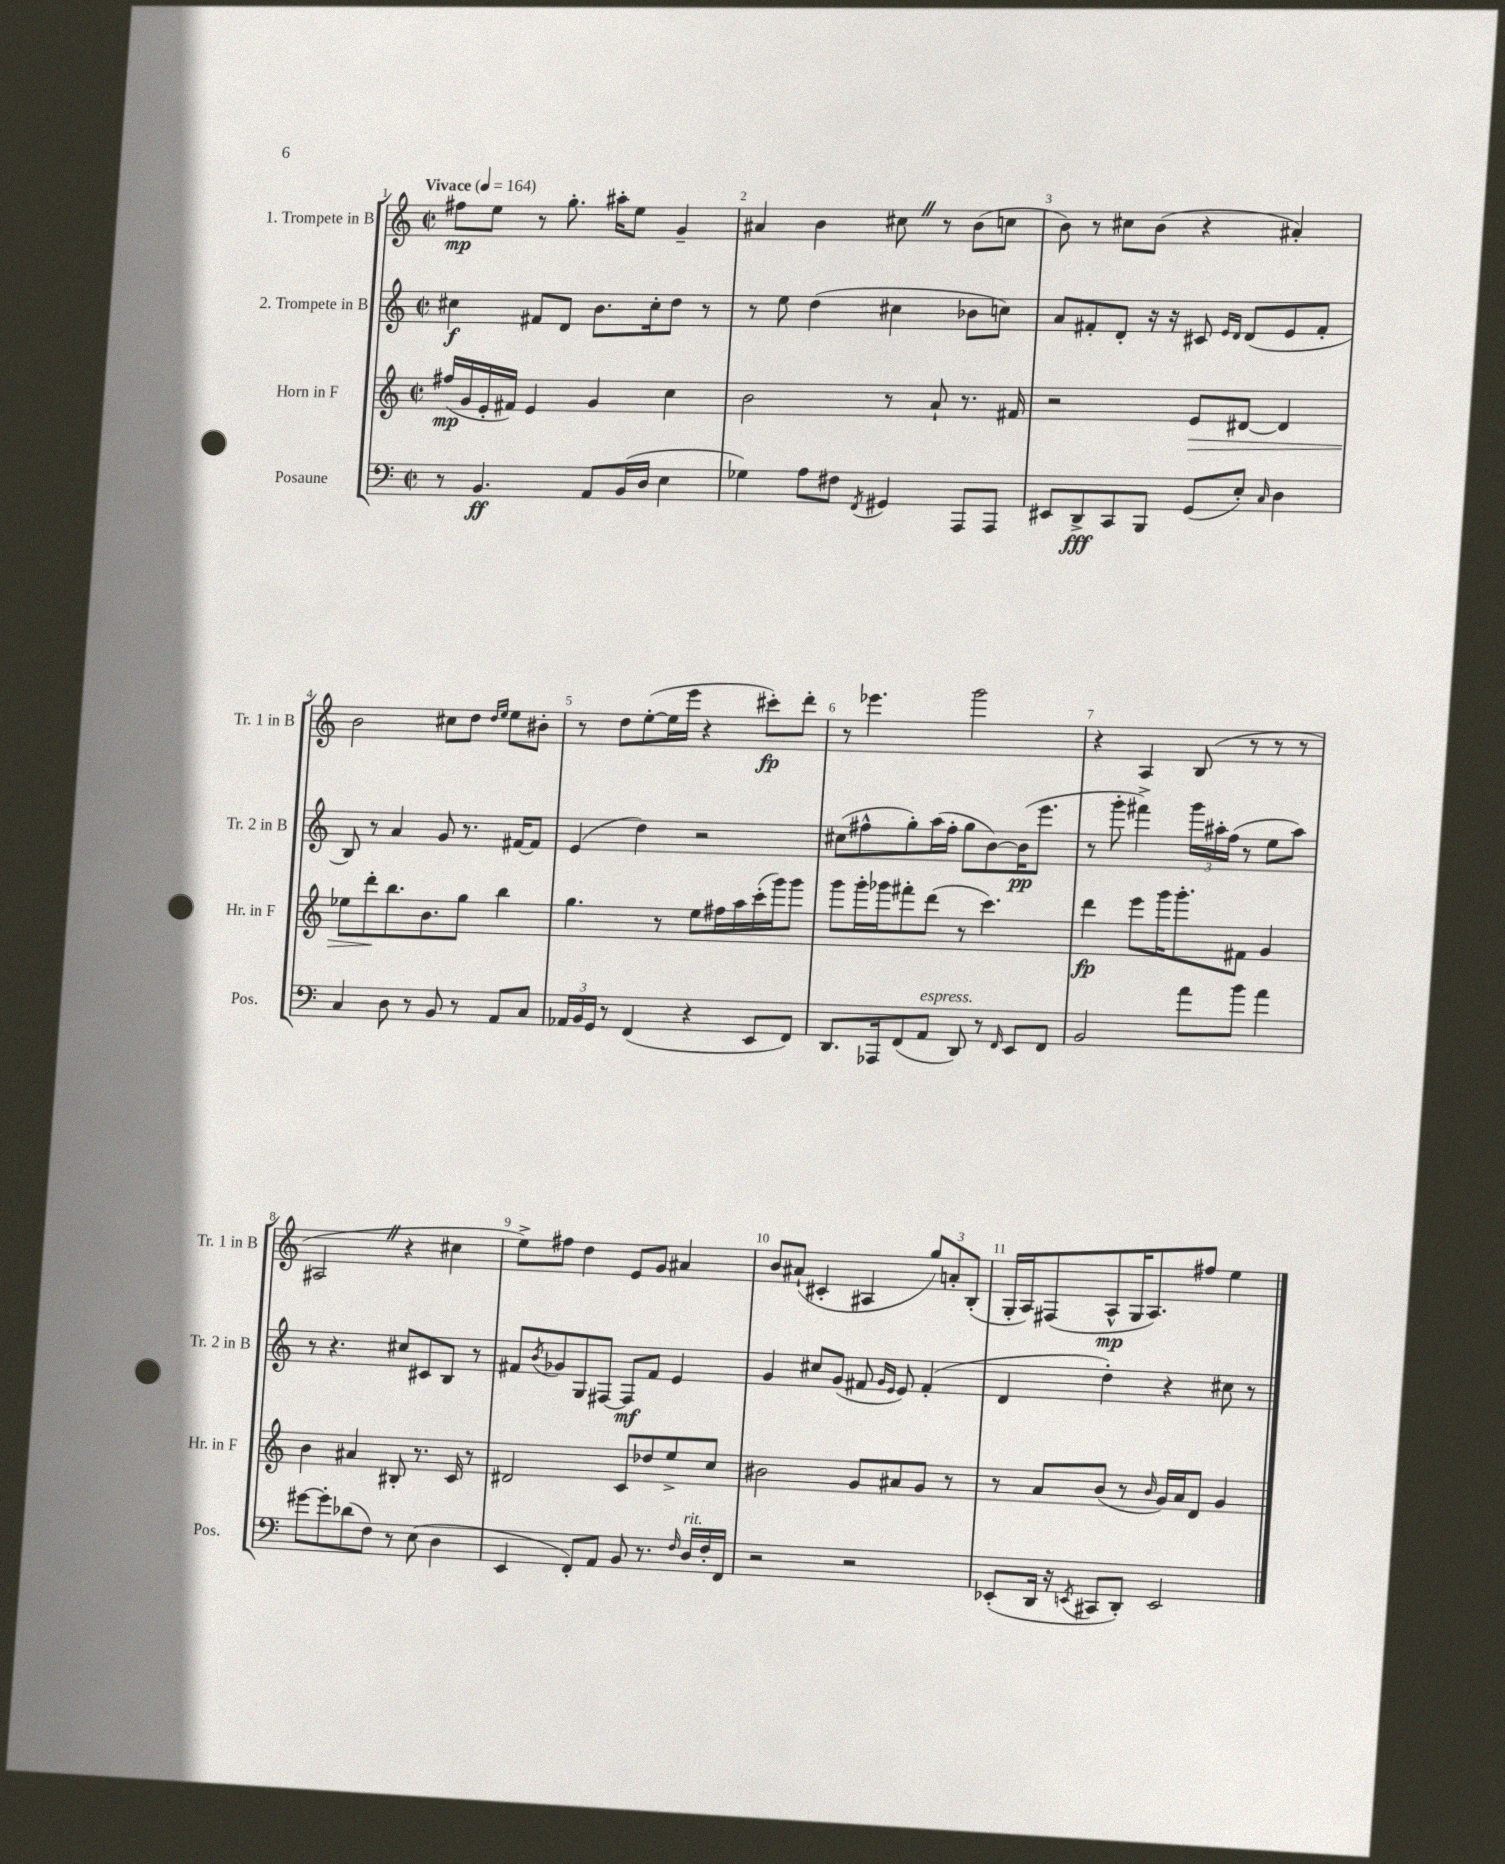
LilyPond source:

<<
\new StaffGroup <<
\new Staff = "s0" \with { instrumentName = "1. Trompete in B" shortInstrumentName = "Tr. 1 in B" } {
    \clef treble \key c \major \defaultTimeSignature \time 2/2 \tempo "Vivace" 4 = 164
    fis''8\mp e''8 r8 g''8.-. ais''16-. e''8 g'4-- |
    ais'4 b'4 cis''8 \once \override BreathingSign.text = \markup { \musicglyph "scripts.caesura.straight" } \breathe r8 b'8( c''8 |
    b'8) r8 cis''8 b'8( r4 ais'4-.) |
    b'2 cis''8 d''8 \grace { d''16 e''16 } e''8 bis'8-. |
    r8 d''8 e''8~-.( e''16 e'''16 r4 cis'''8-.\fp) d'''8-. |
    r8 ees'''4. g'''2 |
    r4 a4 b8( r8 r8 r8 |
    ais2 \once \override BreathingSign.text = \markup { \musicglyph "scripts.caesura.straight" } \breathe r4 cis''4 |
    e''8->) fis''8 d''4 e'8 g'8 ais'4 |
    b'8 ais'8-!( cis'4-. ais4 \tuplet 3/2 { g''8) a'8-. b8-.( } |
    g16-. a16) fis8( a8-^\mp g16 a8.) fis''8 e''4 \bar "|." |
}
\new Staff = "s1" \with { instrumentName = "2. Trompete in B" shortInstrumentName = "Tr. 2 in B" } {
    \clef treble \key c \major \defaultTimeSignature \time 2/2
    cis''4\f fis'8 d'8 b'8. cis''16-. d''8 r8 |
    r8 e''8 d''4( cis''4 bes'8 c''8) |
    a'8 fis'8-. d'8-. r16 r16 cis'8 \grace { e'16 d'16 } d'8( e'8 fis'8-. |
    b8) r8 a'4 g'8 r8. fis'16~ fis'8 |
    e'4( d''4) r2 |
    cis''8( fis''8-^ g''8-.) a''16( fis''16-. g''8 b'8~) b'16\pp( e'''8. |
    r8 g'''8-. fis'''4->) \tuplet 3/2 { g'''16 ais''16-. f''16( } r8 e''8 ais''8) |
    r8 r4. cis''8 cis'8 b8 r8 |
    fis'8 \acciaccatura { b'8 } ges'8 g8 fis8~ fis8\mf fis'8 e'4 |
    g'4 cis''8 g'8( fis'8 \grace { g'16 e'16 } e'8) fis'4-.( |
    d'4 d''4-.) r4 cis''8 r8 \bar "|." |
}
\new Staff = "s2" \with { instrumentName = "Horn in F" shortInstrumentName = "Hr. in F" } {
    \clef treble \key c \major \defaultTimeSignature \time 2/2
    fis''16\mp( g'16 e'16-. fis'16) e'4 g'4 c''4 |
    b'2 r8 a'8-! r8. fis'16 |
    r2 e'8\> dis'8~ dis'4 |
    ees''8 d'''8-.\! b''8. b'8. g''8 b''4 |
    g''4. r8 e''8 fis''16 a''16 c'''16-.( g'''16) g'''8 |
    g'''8 g'''16-. ges'''16 fis'''8-. d'''8( r8 c'''4.) |
    d'''4\fp e'''8 g'''16 g'''8.-. fis'8 g'4 |
    b'4 ais'4 bis8-. r8. c'16 r8 |
    dis'2 c'8 des''8 e''8-> c''8 |
    bis'2 g'8 ais'8 g'8 r8 |
    r8 a'8 b'8( r8 \grace { b'16 } g'16) a'16 d'8 g'4 \bar "|." |
}
\new Staff = "s3" \with { instrumentName = "Posaune" shortInstrumentName = "Pos." } {
    \clef bass \key c \major \defaultTimeSignature \time 2/2
    r8 b,4.\ff a,8 b,16( d16 e4 |
    ges4) a8 fis8 \acciaccatura { f,8 } gis,4 a,,8 a,,8 |
    eis,8 d,8->\fff c,8 b,,8 g,8( e8-.) \grace { c16 } d4 |
    c4 d8 r8 b,8 r8 a,8 c8 |
    \tuplet 3/2 { aes,16 b,16 g,16 } r8 f,4( r4 e,8 f,8) |
    d,8. aes,,16 f,8( a,8^\markup { \italic "espress." } d,8) r8 \grace { f,16 } e,8 f,8 |
    b,2 a'8 b'8 a'4 |
    gis'8~ gis'8-. des'8( f8) r8 e8( d4 |
    e,4 f,8-.) a,8 b,8 r8. \grace { f16 } d16^\markup { \italic "rit." } f16-. f,16 |
    r2 r2 |
    ees,8-.( d,16 r16 \acciaccatura { e,8 } cis,8 d,8-.) e,2 \bar "|." |
}
>>
>>
\layout { \context { \Score \override BarNumber.break-visibility = ##(#f #t #t) barNumberVisibility = #all-bar-numbers-visible } }
